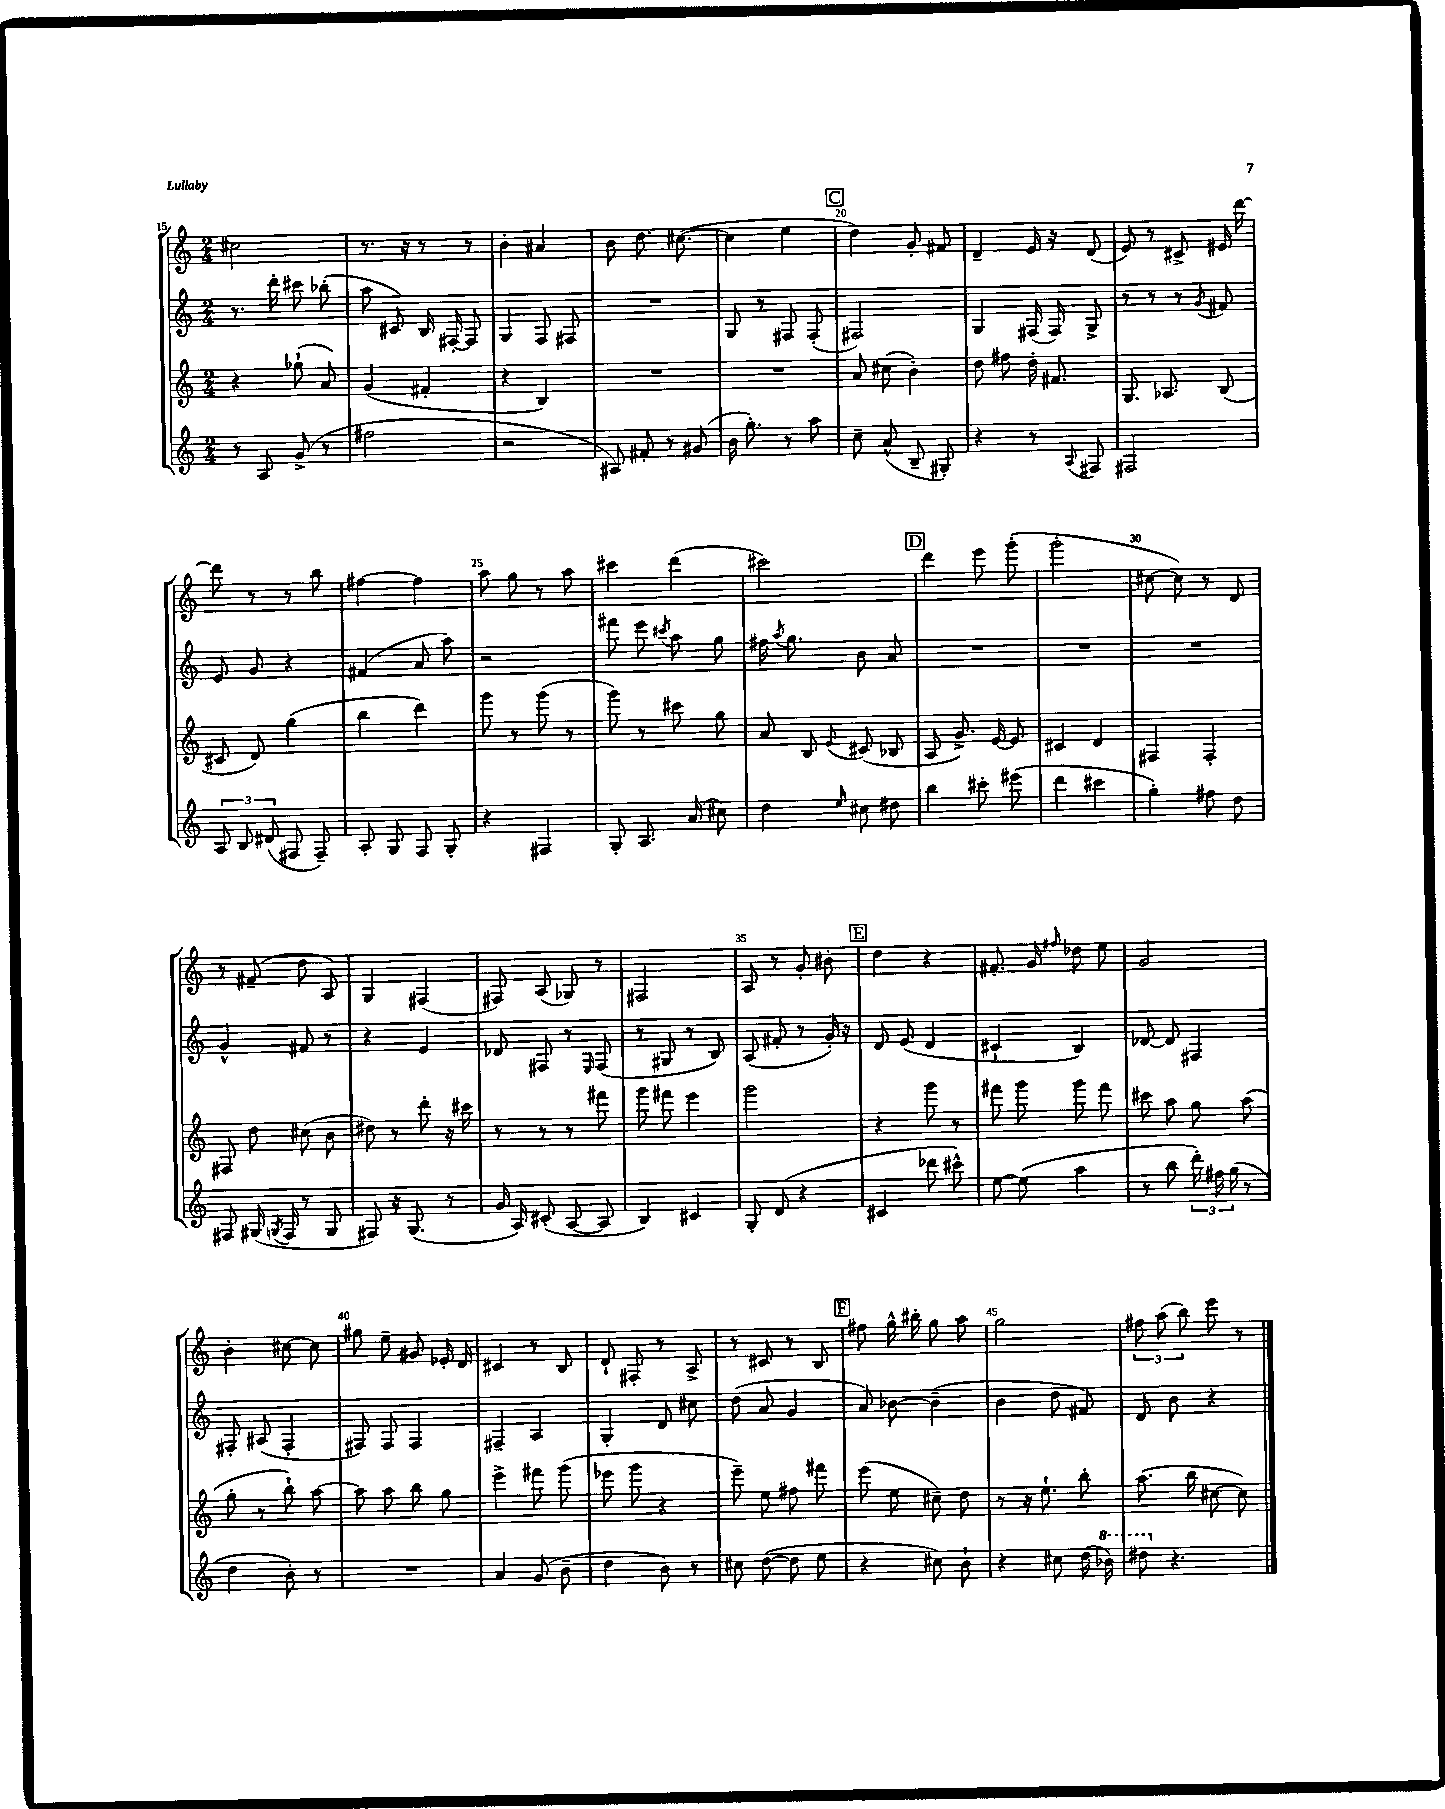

**kern	**kern	**kern	**kern
*part4	*part3	*part2	*part1
*staff4	*staff3	*staff2	*staff1
*clefG2	*clefG2	*clefG2	*clefG2
*k[]	*k[]	*k[]	*k[]
*M2/4	*M2/4	*M2/4	*M2/4
=15	=15	=15	=15
8r	4r	8.r	2cc#X\
8A/	.	.	.
.	.	16ddd'\	.
(8g^/	(8gg-X`\	8ccc#X\	.
8r	8a/)	(8bb-X'\	.
=16	=16	=16	=16
2ff#X\	(4g/	8aa\	8.r
.	.	8c#X/)	.
.	.	.	16r
.	4f#X'/	16B/	8r
.	.	[16F#X'/	.
.	.	8F#/]	8r
=17	=17	=17	=17
2r	4r	4G/	4b'\
.	4B/)	8F/	4a#X/
.	.	8F#X/	.
=18	=18	=18	=18
8A#X/)	2r	2r	8b\
8f#X'/	.	.	8.dd\
8r	.	.	.
.	.	.	([8.cc#X\
(8g#X/	.	.	.
=19	=19	=19	=19
16b\	2r	8G/	4cc#\]
8.gg'\)	.	.	.
.	.	8r	.
8r	.	8F#X/	4ee\
8aa\	.	(8F#'/	.
!!LO:REH:place=s1:t=C
=20	=20	=20	=20
8cc~\	8a/	2F#X/)	4dd\)
(8a^^/	(8cc#X\	.	.
8B~/	4b'\)	.	8g'/
8G#X'/)	.	.	8f#X/
=21	=21	=21	=21
4r	8dd\	4G/	4d~/
.	8ff#X\	.	.
8r	16dd'\	(16F#X/	16e/
.	8.f#X/	16F#/)	16r
8qqA/	.	.	.
8F#X/	.	8G^/	(8d/
=22	=22	=22	=22
2F#X/	8.G/	8r	8e/)
.	.	8r	8r
.	8.A-X/	.	.
.	.	8r	8c#X^/
.	.	8qg/	.
.	(8B/	8f#X/	16e#X/
.	.	.	[16ddd\
!!LO:LB:g=z
=23	=23	=23	=23
12A/	8c#X/	8e/	8ddd\]
12B/	.	.	.
.	8d/)	8g/	8r
(12d#X/	.	.	.
8F#X/	(4gg\	4r	8r
8F#~/)	.	.	8bb\
=24	=24	=24	=24
8A'/	4bb\	(4f#X/	[4ff#X\
8G/	.	.	.
8F/	4ddd\)	8a/	4ff#\]
8G'/	.	8aa\)	.
=25	=25	=25	=25
4r	8ggg\	2r	8aa\
.	8r	.	8gg\
4F#X/	(8ggg\	.	8r
.	8r	.	8aa\
=26	=26	=26	=26
8G'/	8ggg\)	8fff#X\	4ccc#X\
8.A/	8r	8eee\	.
.	.	8qccc#X/	.
.	8ccc#X\	8aa\	(4ddd\
(16a/	.	.	.
8cc#X\)	8gg\	8gg\	.
=27	=27	=27	=27
4dd\	8a/	16ff#X\	2ccc#X\)
.	.	8qaa/	.
.	.	8.gg\	.
.	8B/	.	.
16qqee/	8qqe/	.	.
8cc#X\	(8c#X/	8b\	.
8dd#X\	8B-X/	8a/	.
!!LO:REH:place=s1:t=D
=28	=28	=28	=28
4bb\	8A/	2r	4ddd\
.	8.g^/)	.	.
8ccc#X'\	.	.	8eee\
.	[16e/	.	.
(8eee#X\	8e/]	.	(8ggg'\
=29	=29	=29	=29
4ddd\	4c#X/	2r	2ggg'\
4ccc#X\	4d/	.	.
=30	=30	=30	=30
4gg'\)	4F#X/	2r	[8cc#X\
.	.	.	8cc#\])
8ff#X\	4F#'/	.	8r
8dd\	.	.	8d/
!!LO:LB:g=z
=31	=31	=31	=31
8F#X/	8F#X/	4g^^/	8r
(16G#X/	8dd\	.	(8f#X~/
8qGn/	.	.	.
16F#/	.	.	.
8r	(8cc#X\	8f#X/	8dd\
8G/	8b\	8r	8A/)
=32	=32	=32	=32
8F#X/)	8dd#X\)	4r	4G/
16r	8r	.	.
(8.G/	.	.	.
.	8ddd'\	4e/	(4F#X/
8r	16r	.	.
.	16ccc#X\	.	.
=33	=33	=33	=33
16g/	8r	8d-X/	8F#X/)
16A/)	.	.	.
(8c#X'/	8r	8F#X/	(8A/
[8A/	8r	8r	8G-X/)
.	.	16qqE/	.
8A/]	8fff#X\	(8F#/	8r
=34	=34	=34	=34
4B/)	8ggg\	8r	2F#X/
.	8fff#X\	8G#X/	.
4c#X/	4eee\	8r	.
.	.	8B/)	.
=35	=35	=35	=35
8G'/	2ggg\	(8A/	8A/
(8d/	.	8f#X'/	8r
4r	.	8r	8g'/
.	.	16g'/)	8b#X'\
.	.	16r	.
!!LO:REH:place=s1:t=E
=36	=36	=36	=36
4c#X/	4r	8d/	4dd\
.	.	(8e/	.
8ddd-X\	8ggg\	4d/	4r
8ccc#X^^\)	8r	.	.
=37	=37	=37	=37
[8ee\	8fff#X\	4c#X`/	8.f#X'/
(8ee\]	8ggg\	.	.
.	.	.	16g/
.	.	.	16qqff#X/
4aa\	8ggg\	4B/)	8dd-X\
.	8fff#\	.	8ee\
=38	=38	=38	=38
8r	8ccc#X\	[8d-X/	2g/
8bb\	8aa\	8d-/]	.
24ddd'\)	8gg\	4F#X/	.
24ff#X\	.	.	.
(24gg\	.	.	.
8r	(8aa\	.	.
!!LO:LB:g=z
=39	=39	=39	=39
4dd\	8gg'\	8F#X'/	4b'\
.	8r	(8A#X/	.
8b'\)	8bb`\)	4F#'/	[8cc#X\
8r	[8aa\	.	8cc#\]
=40	=40	=40	=40
2r	8aa\]	8F#X/)	8gg#X\
.	8aa\	8F#/	8ee~\
.	8bb\	4F#/	8g#X/
.	8gg\	.	16e-X'/
.	.	.	16d/
=41	=41	=41	=41
4a/	4eee^\	4F#X~/	4c#X/
(8g/	8fff#X\	4A/	8r
8b~\	(8ggg\	.	8B/
=42	=42	=42	=42
4dd\	8eee-X\	4G'/	8d`/
.	8ggg\	.	8F#X'/
8b\)	4r	8d/	8r
8r	.	8cc#X\	8A^/
=43	=43	=43	=43
8cc#X\	8eee~\)	(8dd\	8r
([8dd\	8ee\	8a/	8c#X/
8dd\]	8ff#X\	4g/	8r
8ee\	8fff#X\	.	8B/
!!LO:REH:place=s1:t=F
=44	=44	=44	=44
4r	(8eee\	8a/)	8ff#X\
.	8ee\	[8b-X\	16gg^^\
.	.	.	16bb#X'\
8cc#X\)	8cc#X~\)	(4b-~\]	8gg\
8b`\	8dd\	.	8aa\
=45	=45	=45	=45
4r	8r	4b\	2gg\
.	16r	.	.
.	8.ee`\	.	.
8cc#X\	.	8dd\	.
(16dd\	8bb'\	8f#X/)	.
*8va	*	*	*
16bb-X\)	.	.	.
=46	=46	=46	=46
8ddd#X\	(8.aa\	8d/	12ff#X\
.	.	.	(12aa\
*X8va	*	*	*
4.r	.	8b\	.
.	.	.	12bb\)
.	16bb\	.	.
.	[8cc#X\	4r	8eee\
.	8cc#\])	.	8r
==	==	==	==
*-	*-	*-	*-
